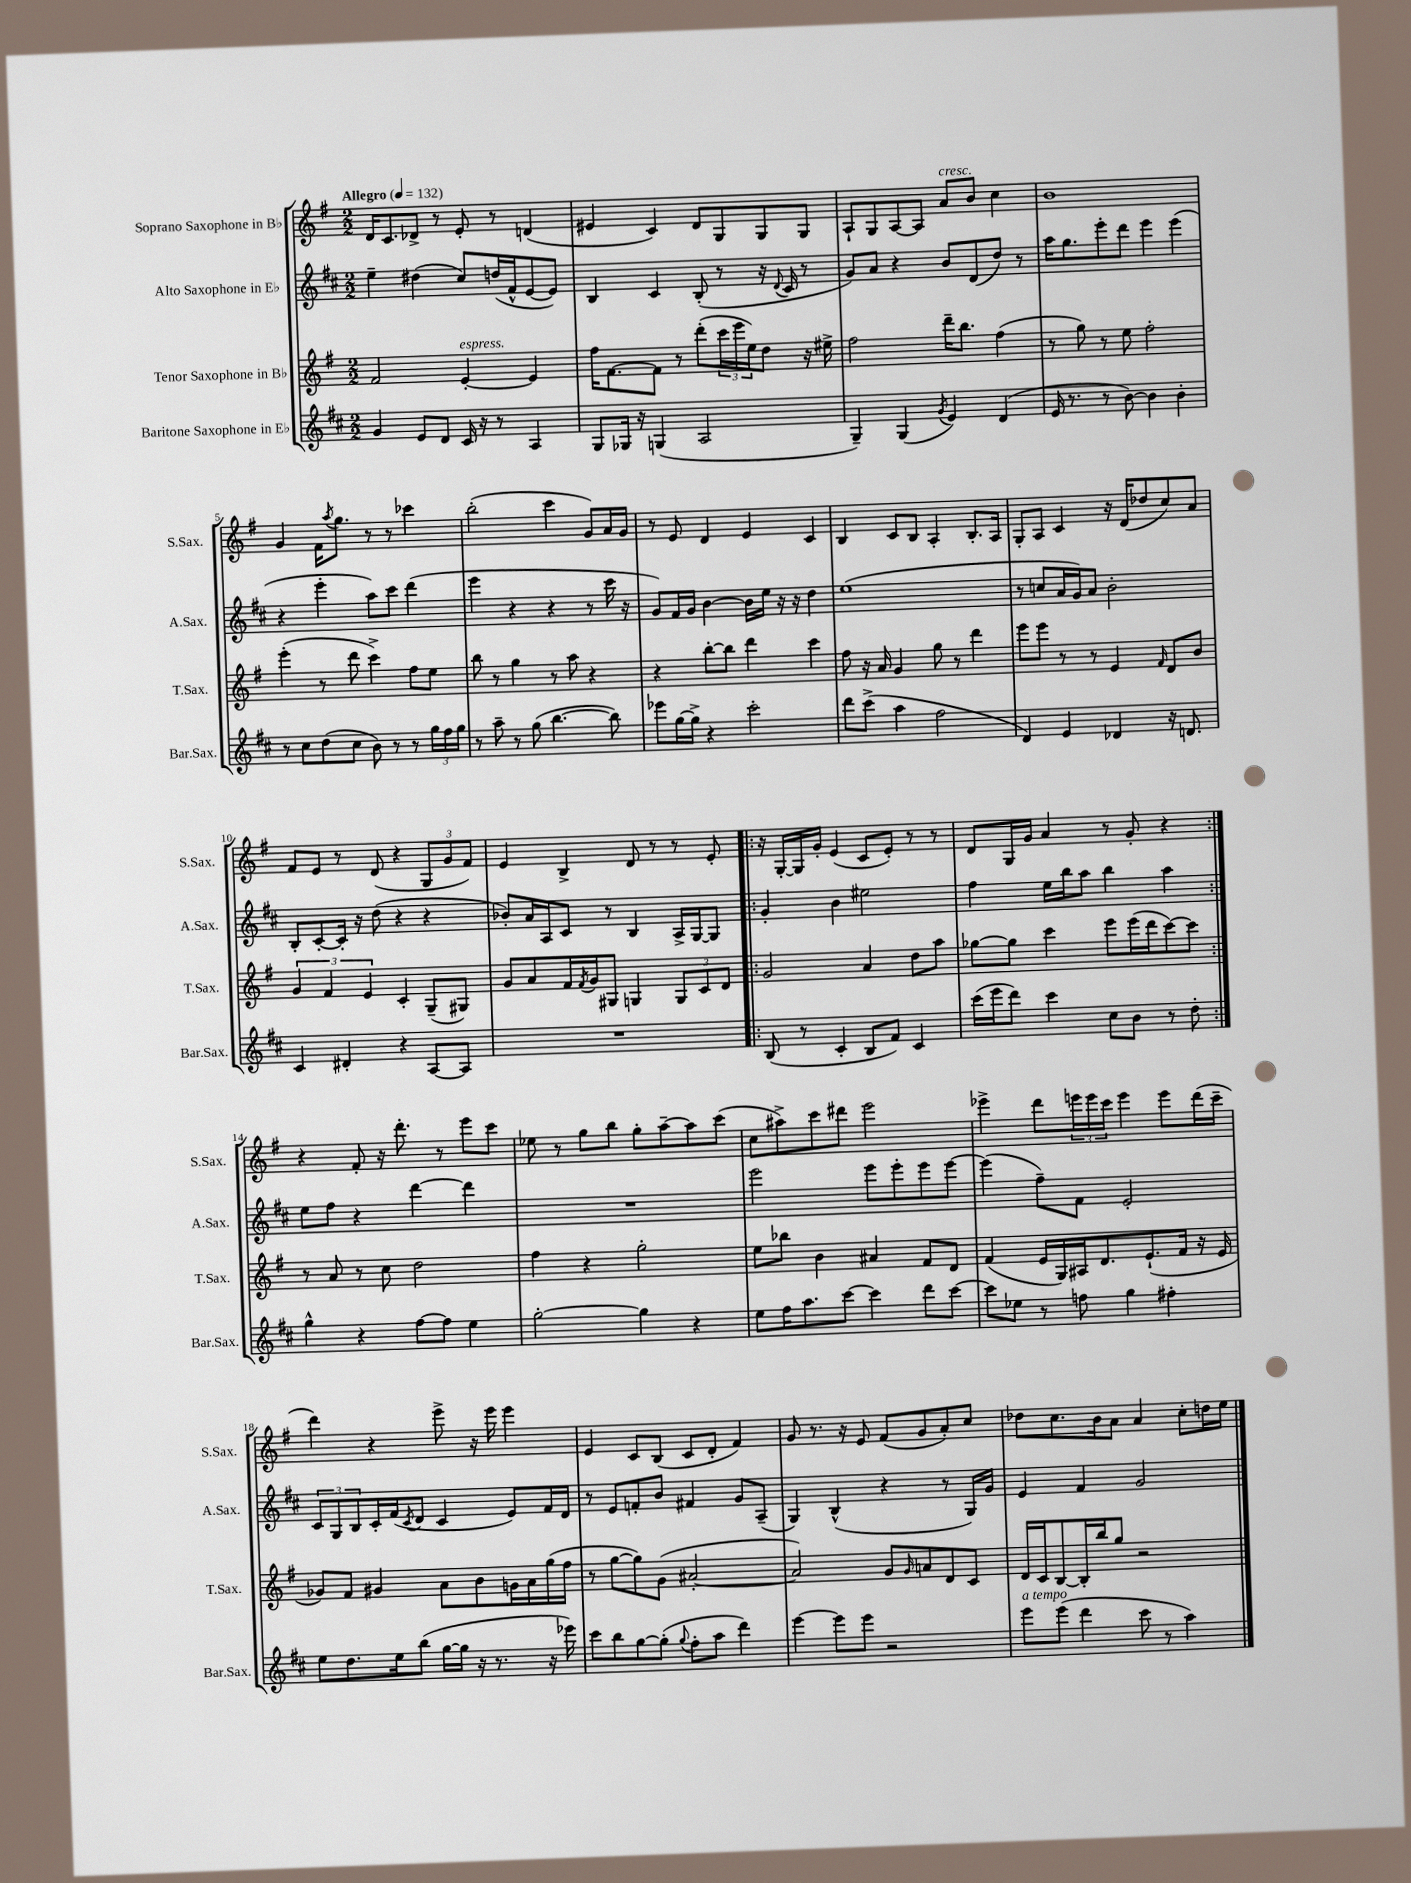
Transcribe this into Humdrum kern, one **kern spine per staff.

**kern	**kern	**kern	**kern
*part4	*part3	*part2	*part1
*staff4	*staff3	*staff2	*staff1
*I"Baritone Saxophone in E♭	*I"Tenor Saxophone in B♭	*I"Alto Saxophone in E♭	*I"Soprano Saxophone in B♭
*I'Bar.Sax.	*I'T.Sax.	*I'A.Sax.	*I'S.Sax.
*clefG2	*clefG2	*clefG2	*clefG2
*k[f#c#]	*k[f#]	*k[f#c#]	*k[f#]
*M2/2	*M2/2	*M2/2	*M2/2
*MM132	*MM132	*MM132	*MM132
=1	=1	=1	=1
!	!	!	!LO:TX:a:B:t=Allegro
4g/	2f#/	4ee~\	16d/KL
.	.	.	8.c/
8e/L	.	(4dd#X\	8d-X^/J
8d/J	.	.	8r
!	!LO:TX:a:i:t=espress.	!	!
16c#/	[4e'/	8cc#/L)	8e'/
16r	.	.	.
8r	.	(16ddn/L	8r
.	.	16f#^^/J	.
4A/	4e/]	[8e/	(4dn/
.	.	8e/J])	.
=2	=2	=2	=2
8G/L	16ff#\KL	4B/	4e#X/
.	[8.f#\	.	.
16G-X/Jk	.	.	.
16r	.	.	.
(4Gn/	8f#\J]	4c#/	4c/)
.	8r	.	.
2A/	(8ddd'\L	(8B'/	8d/L
.	24ccc\L	8r	8G/
.	24eee\	.	.
.	24ee\J)	.	.
.	8dd\J	16r	8G/
.	.	8qqd/	.
.	.	16c#/	.
.	16r	8r	8G/J
.	16ee#X^\	.	.
=3	=3	=3	=3
4G~/)	2ff#\	8g/L)	8A`/L
.	.	8a/J	8G/
(4G/	.	4r	[8A/
.	.	.	8A/J]
8qg/	.	.	.
!	!	!	!LO:TX:a:i:t=cresc.
4e/)	16ddd~\KL	8b/L	8a/L
.	8.bb\J	.	.
.	.	(8d/	8b/J
(4d/	(4ff#\	8dd/J)	4cc\
.	.	8r	.
=4	=4	=4	=4
16e/	8r	16aa\KL	1b
8.r	.	8.gg\	.
.	8gg\)	.	.
8r	8r	8eee'\	.
[8b\)	8ee\	8ddd\J	.
4b\]	2ff#'\	4eee\	.
4b'\	.	(4eee\	.
!!LO:LB:g=z
=5	=5	=5	=5
8r	(4eee'\	4r	4g/
8cc#\L	.	.	.
(8dd\	8r	4eee'\	16f#\KL
.	.	.	8qaa/
.	.	.	8.gg\J
8cc#\J	8ddd\	.	.
8b\)	4ccc^\)	8aa\L)	8r
8r	.	8ccc#\J	8r
8r	8ff#\L	(4ddd\	4ccc-X\
24gg\LL	8ee\J	.	.
24ff#\	.	.	.
24gg\JJ	.	.	.
=6	=6	=6	=6
8r	8bb\	4eee\	(2bb'\
8aa~\	8r	.	.
8r	4gg\	4r	.
(8gg\	.	.	.
[4.bb\	8r	4r	4ccc\
.	8aa\	.	.
.	4r	8r	8g/L)
8bb\])	.	16ccc#\	16a/L
.	.	16r	16g/JJ
=7	=7	=7	=7
8eee-X\L	4r	8g/L)	8r
[16gg\L	.	16f#/L	8e/
16gg^\JJ]	.	16g/JJ	.
4r	[8bb'\L	[4b\	4d/
.	8bb\J]	.	.
2ccc#'\	4ddd\	16b\LL]	4e/
.	.	16ee\JJ	.
.	.	16r	.
.	.	16r	.
.	4ccc\	4dd\	4c/
=8	=8	=8	=8
8ddd\L	8ff#\	(1ee	4B/
(8ccc#^\J	16r	.	.
.	16a/	.	.
4aa\	4g/	.	8c/L
.	.	.	8B/J
2ff#\	8gg\	.	4A'/
.	8r	.	.
.	4ddd\	.	8.B'/L
.	.	.	16A/Jk
=9	=9	=9	=9
4d/)	8eee\L	8r	8G'/L
.	8eee\J	8ccn/L	8A/J
4e/	8r	16a/L	4c/
.	.	16g/J)	.
.	8r	8a/J	.
4d-X/	4e/	2b'\	16r
.	.	.	(16d/KL
.	.	.	8dd-X/
.	16qqf#/	.	.
16r	8d/L	.	8cc/)
8.dn/	.	.	.
.	8b/J	.	8a/J
!!LO:LB:g=z
=10	=10	=10	=10
4c#/	6g/	8B'/L	8f#/L
.	.	[8c#'/	8e/J
.	6f#/	.	.
4d#X'/	.	16c#'/Jk]	8r
.	.	16r	.
.	6e/	.	.
.	.	(8dd\	(8d/
4r	4c'/	4r	4r
[8A/L	(8G~/L	4r	12G/L
.	.	.	12g/
8A/J]	8G#X/J)	.	.
.	.	.	12f#/J)
=11	=11	=11	=11
1r	8g/L	8b-X'/L)	4e/
.	8a/	16a/L	.
.	.	16A/J	.
.	16f#/L	8c#/J	4B^/
.	8qf#/	.	.
.	16g/J	.	.
.	8G#X/J	8r	.
.	4Gn/	4B/	8d/
.	.	.	8r
.	12G/L	16A^/LL	8r
.	.	[16G/J	.
.	12c/	.	.
.	.	8G/J]	8e'/
.	12d/J	.	.
=12!|:	=12!|:	=12!|:	=12!|:
(8B/	2g/	4g'/	16r
.	.	.	[16G'/LL
8r	.	.	16G/]
.	.	.	16g'/JJ
4c#'/	.	4b\	(4e/
8B/L	4a/	2ee#X\	8c/L
8f#/J)	.	.	8e'/J)
4c#/	8dd\L	.	8r
.	8aa\J	.	8r
=13	=13	=13	=13
(16ccc#\LL	[8gg-X\L	4ff#\	8d/L
16eee\J	.	.	.
8ddd\J)	8gg-\J]	.	16G/L
.	.	.	16g/JJ
4ccc#\	4ccc\	16ee\LL	4a/
.	.	16bb\J	.
.	.	8aa\J	.
8cc#\L	8eee\L	4bb\	8r
8b\J	(16eee\L	.	8g'/
.	16ddd\J	.	.
8r	[8ccc\)	4aa\	4r
8dd'\	8ccc\J]	.	.
!!LO:LB:g=z
=14:|!	=14:|!	=14:|!	=14:|!
4gg^^\	8r	8ee\L	4r
.	8a/	8ff#\J	.
4r	8r	4r	8f#'/
.	8cc\	.	16r
.	.	.	8.ddd'\
[8ff#\L	2dd\	[4ddd\	.
8ff#\J]	.	.	8r
4ee\	.	4ddd\]	8eee\L
.	.	.	8ccc\J
=15	=15	=15	=15
[2gg'\	4ff#\	1r	8ee-X\
.	.	.	8r
.	4r	.	8gg\L
.	.	.	8bb\J
4gg\]	2gg'\	.	8gg'\L
.	.	.	[8aa~\
4r	.	.	8aa\]
.	.	.	(8ccc\J
=16	=16	=16	=16
8ee\L	8ee\L	2eee\	8cc\L
16ff#\K	8bb-X\J	.	8aa#X^\)
8.aa\	.	.	.
.	4b\	.	8ccc\
[8ccc#\J	.	.	8ddd#X\J
4ccc#\]	4a#X/	8eee\L	2eee\
.	.	8eee'\	.
8ddd\L	8f#/L	8eee\	.
[8ccc#\J	8d/J	[8eee\J	.
=17	=17	=17	=17
8ccc#\L]	(4f#/	(4eee\]	4eee-X^\
8ee-X\J	.	.	.
8r	16e/LL	8ff#~\L)	8ddd\L
.	16G/)	.	.
8ffn\	16A#X/J	8f#\J	24eeen\L
.	.	.	24eee\
.	8.d/	.	.
.	.	.	24ccc\JJ
4gg\	.	2e'/	4eee\
.	(8.e`/	.	.
4ff#X'\	.	.	8eee\L
.	16f#/Jk	.	.
.	16r	.	(16ddd\L
.	16e/	.	16ccc~\JJ
!!LO:LB:g=z
=18	=18	=18	=18
8ee\L	8g-X/L)	12c#/L	4ddd\)
.	.	12G/	.
8.dd\	8f#/J	.	.
.	.	12B/	.
.	4g#X/	16c#'/L	4r
16ee\k	.	(16f#/J	.
.	.	8qc#/	.
(8bb\J	.	8d/J	.
[16gg\LL	8a\L	4c#/	8eee^\
16gg\JJ]	.	.	.
16r	8b\	.	16r
8.r	.	.	16eee\
.	16gn\L	8e/L)	4eee\
.	16a\	.	.
16r	(16gg\	16f#/L	.
16eee-X\)	16ff#\JJ	16d/JJ	.
=19	=19	=19	=19
8ccc#\L	8r	8r	4e/
8bb\	[8gg\L	8e/L	.
[8gg\	8gg\])	8fn'/	8c/L
(8gg'\J]	(8g\J	8b/J	(8B/J
8qqgg/	.	.	.
8ff#'\L	[2a#X'/	4f#X/	8c/L
8aa\J	.	.	8d'/J
4ddd\)	.	8g/L	4f#/)
.	.	(8A~/J	.
=20	=20	=20	=20
[4eee\	2a#/])	4G/)	8g/
.	.	.	8.r
8eee\L]	.	(4B^^/	.
.	.	.	16r
8eee\J	.	.	8e/
2r	8g/L	4r	(8f#/L
.	16qqg/	.	.
.	8an/	.	8g/
.	8d/	8r	8a'/)
.	8c/J	16G/LL)	8cc/J
.	.	16g/JJ	.
=21	=21	=21	=21
!LO:TX:a:i:t=a tempo	!	!	!
8eee\L	16d/LL	4e/	8dd-X\L
.	16c/J	.	.
(8eee\J	[8B/	.	8.cc\
4ddd\	16B'/L]	4f#/	.
.	16bb/J	.	16b\k
.	8gg/J	.	8a\J
8ccc#\	2r	2g/	4a/
8r	.	.	.
4aa\)	.	.	8cc'\L
.	.	.	16ddn\L
.	.	.	16ee\JJ
==	==	==	==
*-	*-	*-	*-
